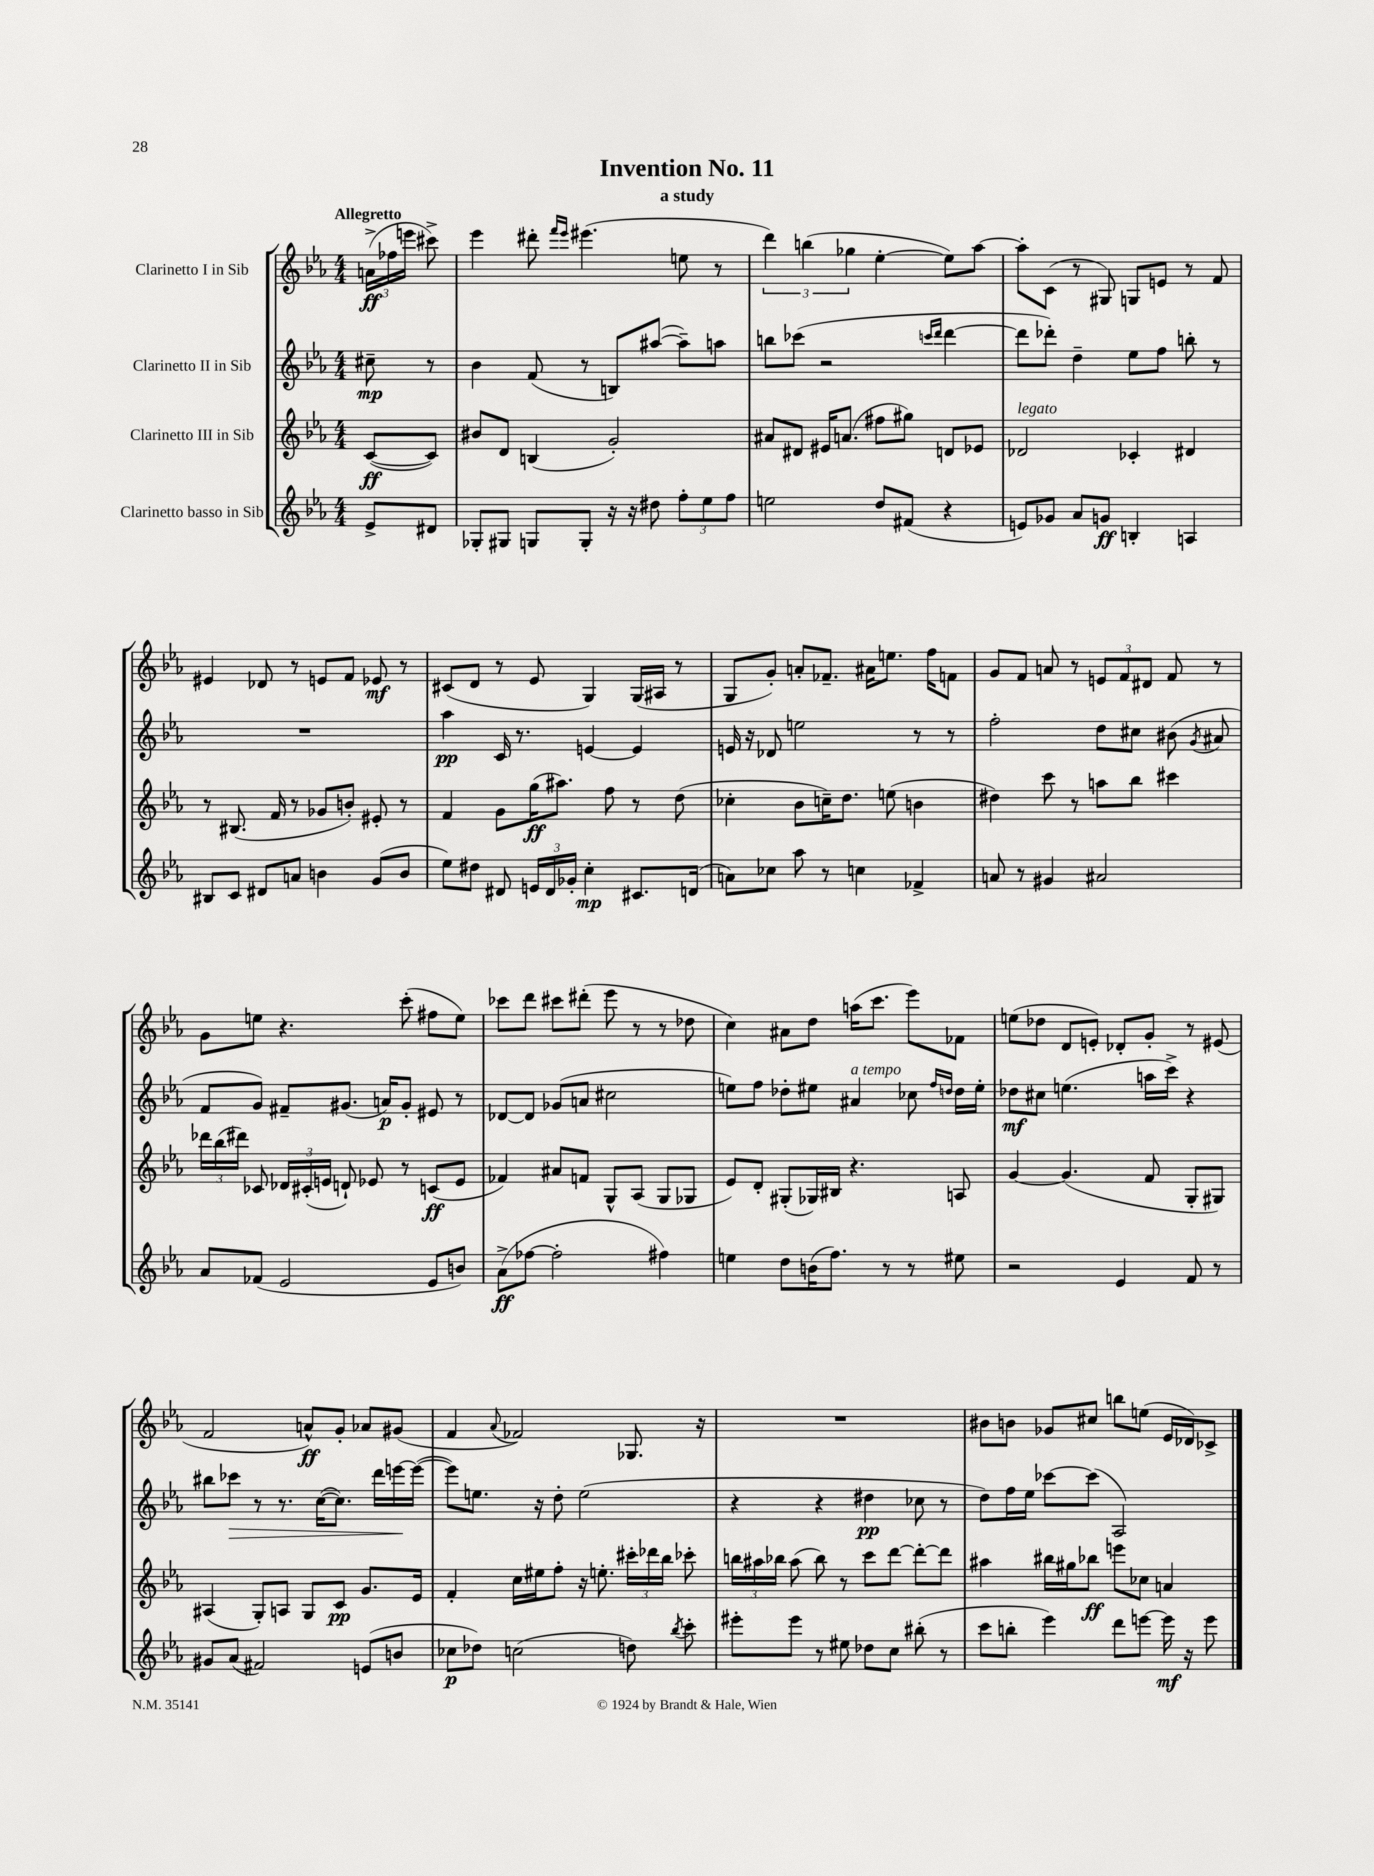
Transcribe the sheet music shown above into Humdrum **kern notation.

**kern	**dynam	**kern	**dynam	**kern	**dynam	**kern	**dynam
*part4	*part4	*part3	*part3	*part2	*part2	*part1	*part1
*staff4	*staff4	*staff3	*staff3	*staff2	*staff2	*staff1	*staff1
*I"Clarinetto basso in Sib	*	*I"Clarinetto III in Sib	*	*I"Clarinetto II in Sib	*	*I"Clarinetto I in Sib	*
*clefG2	*	*clefG2	*	*clefG2	*	*clefG2	*
*k[b-e-a-]	*	*k[b-e-a-]	*	*k[b-e-a-]	*	*k[b-e-a-]	*
*M4/4	*	*M4/4	*	*M4/4	*	*M4/4	*
=	=	=	=	=	=	=	=
!	!	!	!	!	!	!LO:TX:a:B:t=Allegretto	!
8e-^/L	.	([8c/L	ff	8cc#X~\	mp	(24an^\LL	ff
.	.	.	.	.	.	24ff-X\	.
.	.	.	.	.	.	24eeen\JJ	.
8d#X/J	.	8c/J])	.	8r	.	8ccc#X^\)	.
=1	=1	=1	=1	=1	=1	=1	=1
8G-X'/L	.	8b#X/L	.	4b-\	.	4eee-\	.
8G#X/J	.	8d/J	.	.	.	.	.
8Gn/L	.	(4Bn/	.	(8f/	.	8ddd#X'\	.
.	.	.	.	.	.	16qqfff/LL	.
.	.	.	.	.	.	16qqeee-/JJ	.
8G'/J	.	.	.	8r	.	(4.eee#X\	.
16r	.	2g'/)	.	8Bn/L)	.	.	.
16r	.	.	.	.	.	.	.
8dd#X\	.	.	.	([8aa#X/J	.	.	.
12ff'\L	.	.	.	8aa#~\L])	.	8een\	.
12ee-\	.	.	.	.	.	.	.
.	.	.	.	8aan\J	.	8r	.
12ff\J	.	.	.	.	.	.	.
=2	=2	=2	=2	=2	=2	=2	=2
2een\	.	8a#X/L	.	8bbn\L	.	6ddd\)	.
.	.	8d#X/J	.	(8ccc-X\J	.	.	.
.	.	.	.	.	.	(6bbn\	.
.	.	16e#X/KL	.	2r	.	.	.
.	.	(8.an/J	.	.	.	.	.
.	.	.	.	.	.	6gg-X\	.
8dd/L	.	8ff#X\L	.	.	.	[4ee-'\	.
(8f#X/J	.	8gg#X\J)	.	.	.	.	.
.	.	.	.	16qqcccn/LL	.	.	.
.	.	.	.	16qqddd/JJ	.	.	.
4r	.	8dn/L	.	[4ddd\	.	8ee-\L])	.
.	.	8e-X/J	.	.	.	[8aa-\J	.
=3	=3	=3	=3	=3	=3	=3	=3
!	!	!LO:TX:a:i:t=legato	!	!	!	!	!
8en/L)	.	2d-X/	.	8ddd\L]	.	8aa-'\L]	.
8g-X/J	.	.	.	8ddd-X'\J)	.	(8c\J	.
8a-/L	.	.	.	4dd~\	.	8r	.
8gn/J	ff	.	.	.	.	8G#X/)	.
4Bn'/	.	4c-X'/	.	8ee-\L	.	8Gn/L	.
.	.	.	.	8ff\J	.	8en/J	.
4An/	.	4d#X/	.	8bbn'\	.	8r	.
.	.	.	.	8r	.	8f/	.
!!LO:LB:g=z
=4	=4	=4	=4	=4	=4	=4	=4
8B#X/L	.	8r	.	1r	.	4e#X/	.
8c/J	.	(8.B#X/	.	.	.	.	.
8d#X/L	.	.	.	.	.	8d-X/	.
.	.	16f/	.	.	.	.	.
8an/J	.	8r	.	.	.	8r	.
4bn\	.	8g-X/L	.	.	.	8en/L	.
.	.	8bn'/J)	.	.	.	8f/J	.
(8g/L	.	8e#X'/	.	.	.	8e-X/	mf
8b/J	.	8r	.	.	.	8r	.
=5	=5	=5	=5	=5	=5	=5	=5
8ee-\L)	.	4f/	.	4aa-\	pp	(8c#X/L	.
8dd#X\J	.	.	.	.	.	8d/J	.
8d#X/	.	8g\L	.	16c/	.	8r	.
.	.	.	.	8.r	.	.	.
24en/LL	.	(16gg\K	ff	.	.	8e-/	.
24d#/	.	.	.	.	.	.	.
.	.	8.aa#X\J)	.	.	.	.	.
24g-X'/JJ	.	.	.	.	.	.	.
4cc'\	mp	.	.	[4en/	.	4G/)	.
.	.	8ff\	.	.	.	.	.
8.c#X/L	.	8r	.	4e/]	.	(16G/LL	.
.	.	.	.	.	.	16A#X/JJ	.
.	.	(8dd\	.	.	.	8r	.
(16dn/Jk	.	.	.	.	.	.	.
=6	=6	=6	=6	=6	=6	=6	=6
8an\L)	.	4cc-X'\	.	16en/	.	8G/L	.
.	.	.	.	16r	.	.	.
8cc-X\J	.	.	.	8d-X/	.	8g'/J)	.
8aa-\	.	8b-\L	.	2een\	.	8an'/L	.
8r	.	16ccn~\K)	.	.	.	8.f-X~/J	.
.	.	8.dd\J	.	.	.	.	.
4ccn\	.	.	.	.	.	.	.
.	.	.	.	.	.	16a#X\KL	.
.	.	(8een\	.	.	.	8.een\J	.
4f-X^/	.	4bn\	.	8r	.	.	.
.	.	.	.	.	.	16ff\KL	.
.	.	.	.	8r	.	8fn\J	.
=7	=7	=7	=7	=7	=7	=7	=7
8an/	.	4dd#X\)	.	2ff'\	.	8g/L	.
8r	.	.	.	.	.	8f/J	.
4g#X/	.	8ccc\	.	.	.	8an/	.
.	.	8r	.	.	.	8r	.
2a#X/	.	8aan\L	.	8dd\L	.	12en/L	.
.	.	.	.	.	.	12f/	.
.	.	8bb-\J	.	8cc#X\J	.	.	.
.	.	.	.	.	.	12d#X/J	.
.	.	4ccc#X\	.	(8b#X\	.	8f/	.
.	.	.	.	8qg/	.	.	.
.	.	.	.	8a#X/	.	8r	.
!!LO:LB:g=z
=8	=8	=8	=8	=8	=8	=8	=8
8a-/L	.	24ddd-X\LL	.	8f/L	.	8g\L	.
.	.	(24bb-\	.	.	.	.	.
.	.	24ddd#X\JJ)	.	.	.	.	.
(8f-X/J	.	8c-X/	.	8g/J)	.	8een\J	.
2e-/	.	24d-X/LL	.	8f#X~/L	.	4.r	.
.	.	(24c#X'/	.	.	.	.	.
.	.	24en/JJ	.	.	.	.	.
.	.	8dn`/)	.	(8.g#X/J	.	.	.
.	.	8e-X/	.	.	.	.	.
.	.	.	.	16an/KL)	p	.	.
.	.	8r	.	8g#'/J	.	(8ccc'\	.
8e-/L	.	(8cn/L	ff	8e#X/	.	8ff#X\L	.
8bn/J)	.	8e-/J	.	8r	.	8ee\J)	.
=9	=9	=9	=9	=9	=9	=9	=9
(8a-^\L	ff	4f-X/)	.	[8d-X/L	.	8ccc-X\L	.
[8ff-X\J	.	.	.	8d-/J]	.	8ddd\J	.
2ff-'\]	.	8a#X/L	.	(8g-X/L	.	8ccc#X\L	.
.	.	8fn/J	.	8an/J	.	(8ddd#X'\J	.
.	.	8G^^/L	.	2cc#X\	.	8eee-\	.
.	.	(8A-/J	.	.	.	8r	.
4ff#X\)	.	8G/L	.	.	.	8r	.
.	.	8G-X/J	.	.	.	8dd-X\	.
=10	=10	=10	=10	=10	=10	=10	=10
4een\	.	8e-/L)	.	8een\L)	.	4cc\)	.
.	.	8d'/J	.	8ff\J	.	.	.
8dd\L	.	(8G#X'/L	.	8dd-X'\L	.	8a#X\L	.
(16bn\K	.	16G-X/L)	.	8ee#X\J	.	8dd\J	.
8.ff\J)	.	16B#X/JJ	.	.	.	.	.
!	!	!	!	!LO:TX:a:i:t=a tempo	!	!	!
.	.	4.r	.	4a#X/	.	(16aan\KL	.
.	.	.	.	.	.	8.ccc\J	.
8r	.	.	.	.	.	.	.
8r	.	.	.	8cc-X\	.	8eee-\L)	.
.	.	.	.	16qqff/LL	.	.	.
.	.	.	.	16qqddn/JJ	.	.	.
8ee#X\	.	8An/	.	16dd\LL	.	8f-X\J	.
.	.	.	.	16ee#'\JJ	.	.	.
=11	=11	=11	=11	=11	=11	=11	=11
2r	.	[4g/	.	8dd-X\L	mf	(8een\L	.
.	.	.	.	8cc#X\J	.	8dd-X\J	.
.	.	(4.g/]	.	(4.een\	.	8d/L	.
.	.	.	.	.	.	8en'/J)	.
4e-/	.	.	.	.	.	8d-X'/L	.
.	.	8f/	.	16aan\LL	.	8g'/J	.
.	.	.	.	16ccc^\JJ)	.	.	.
8f/	.	8G'/L	.	4r	.	8r	.
8r	.	8G#X/J)	.	.	.	(8e#X/	.
!!LO:LB:g=z
=12	=12	=12	=12	=12	=12	=12	=12
8g#X/L	.	(4A#X/	.	8bb#X\L	.	2f/	.
!	!	!	!	!	!LO:HP:b	!	!
(8a-/J	.	.	.	8ccc-X\J	>	.	.
2f#X/)	.	8G'/L)	.	8r	.	.	.
.	.	8An/J	.	8.r	.	.	.
.	.	8G/L	.	.	.	8an^^/L)	ff
.	.	.	.	([16cc\KL	.	.	.
.	.	8c/J	pp	8.cc\J])	.	8g'/J	.
(8en/L	.	8.g/L	.	.	.	8a-X/L	.
.	.	.	.	16ddd\LL	.	.	.
8bn/J	.	.	.	[16eeen\	.	(8g#X/J	.
.	.	16e-/Jk	.	(16eee\JJ_	]	.	.
=13	=13	=13	=13	=13	=13	=13	=13
8cc-X\L	p	4f'/	.	8eee\L])	.	4f/	.
8dd-X\J)	.	.	.	8.een\J	.	.	.
.	.	.	.	.	.	8qqa-/	.
(2ccn\	.	16cc\LL	.	.	.	2f-X/)	.
.	.	16ee#X\J	.	16r	.	.	.
.	.	8ff'\J	.	8dd'\	.	.	.
.	.	16r	.	(2ee\	.	.	.
.	.	8.een'\	.	.	.	.	.
8ddn\)	.	24ccc#X'\LL	.	.	.	8.G-X/	.
.	.	24ddd-X\	.	.	.	.	.
.	.	24bb-\JJ	.	.	.	.	.
8qbb-/	.	.	.	.	.	.	.
8ccc'\	.	8ccc-X'\	.	.	.	.	.
.	.	.	.	.	.	16r	.
=14	=14	=14	=14	=14	=14	=14	=14
8eee#X'\L	.	24bbn\LL	.	4r	.	1r	.
.	.	24aa#X\	.	.	.	.	.
.	.	24bb-X\JJ	.	.	.	.	.
8eee#\J	.	(8aa#\	.	.	.	.	.
8r	.	8bb-\)	.	4r	.	.	.
8ee#X\	.	8r	.	.	.	.	.
8dd-X\L	.	8ccc\L	.	4dd#X\	pp	.	.
8cc\J	.	[8ddd\J	.	.	.	.	.
(8bb#X'\	.	8ddd'\L_	.	8cc-X\	.	.	.
8r	.	8ddd\J]	.	8r	.	.	.
=15	=15	=15	=15	=15	=15	=15	=15
8ccc\L	.	4aa#X\	.	8dd\L)	.	8b#X\L	.
8bbn'\J	.	.	.	16ff\L	.	8bn\J	.
.	.	.	.	16ee-\JJ	.	.	.
4eee-\)	.	16bb#X\LL	.	[8ccc-X\L	.	8g-X/L	.
.	.	16gg#X\J	.	.	.	.	.
.	.	8bb-X\J	ff	(8ccc-\J]	.	8cc#X/J	.
8ddd\L	.	8eeen\L	.	2A-/)	.	8bbn\L	.
[8eeen\J	.	8cc-X\J	.	.	.	(8een\J	.
16eee\]	mf	4an/	.	.	.	16e-/LL	.
16r	.	.	.	.	.	16d-X/J)	.
8eee\	.	.	.	.	.	8c-X^/J	.
==	==	==	==	==	==	==	==
*-	*-	*-	*-	*-	*-	*-	*-
